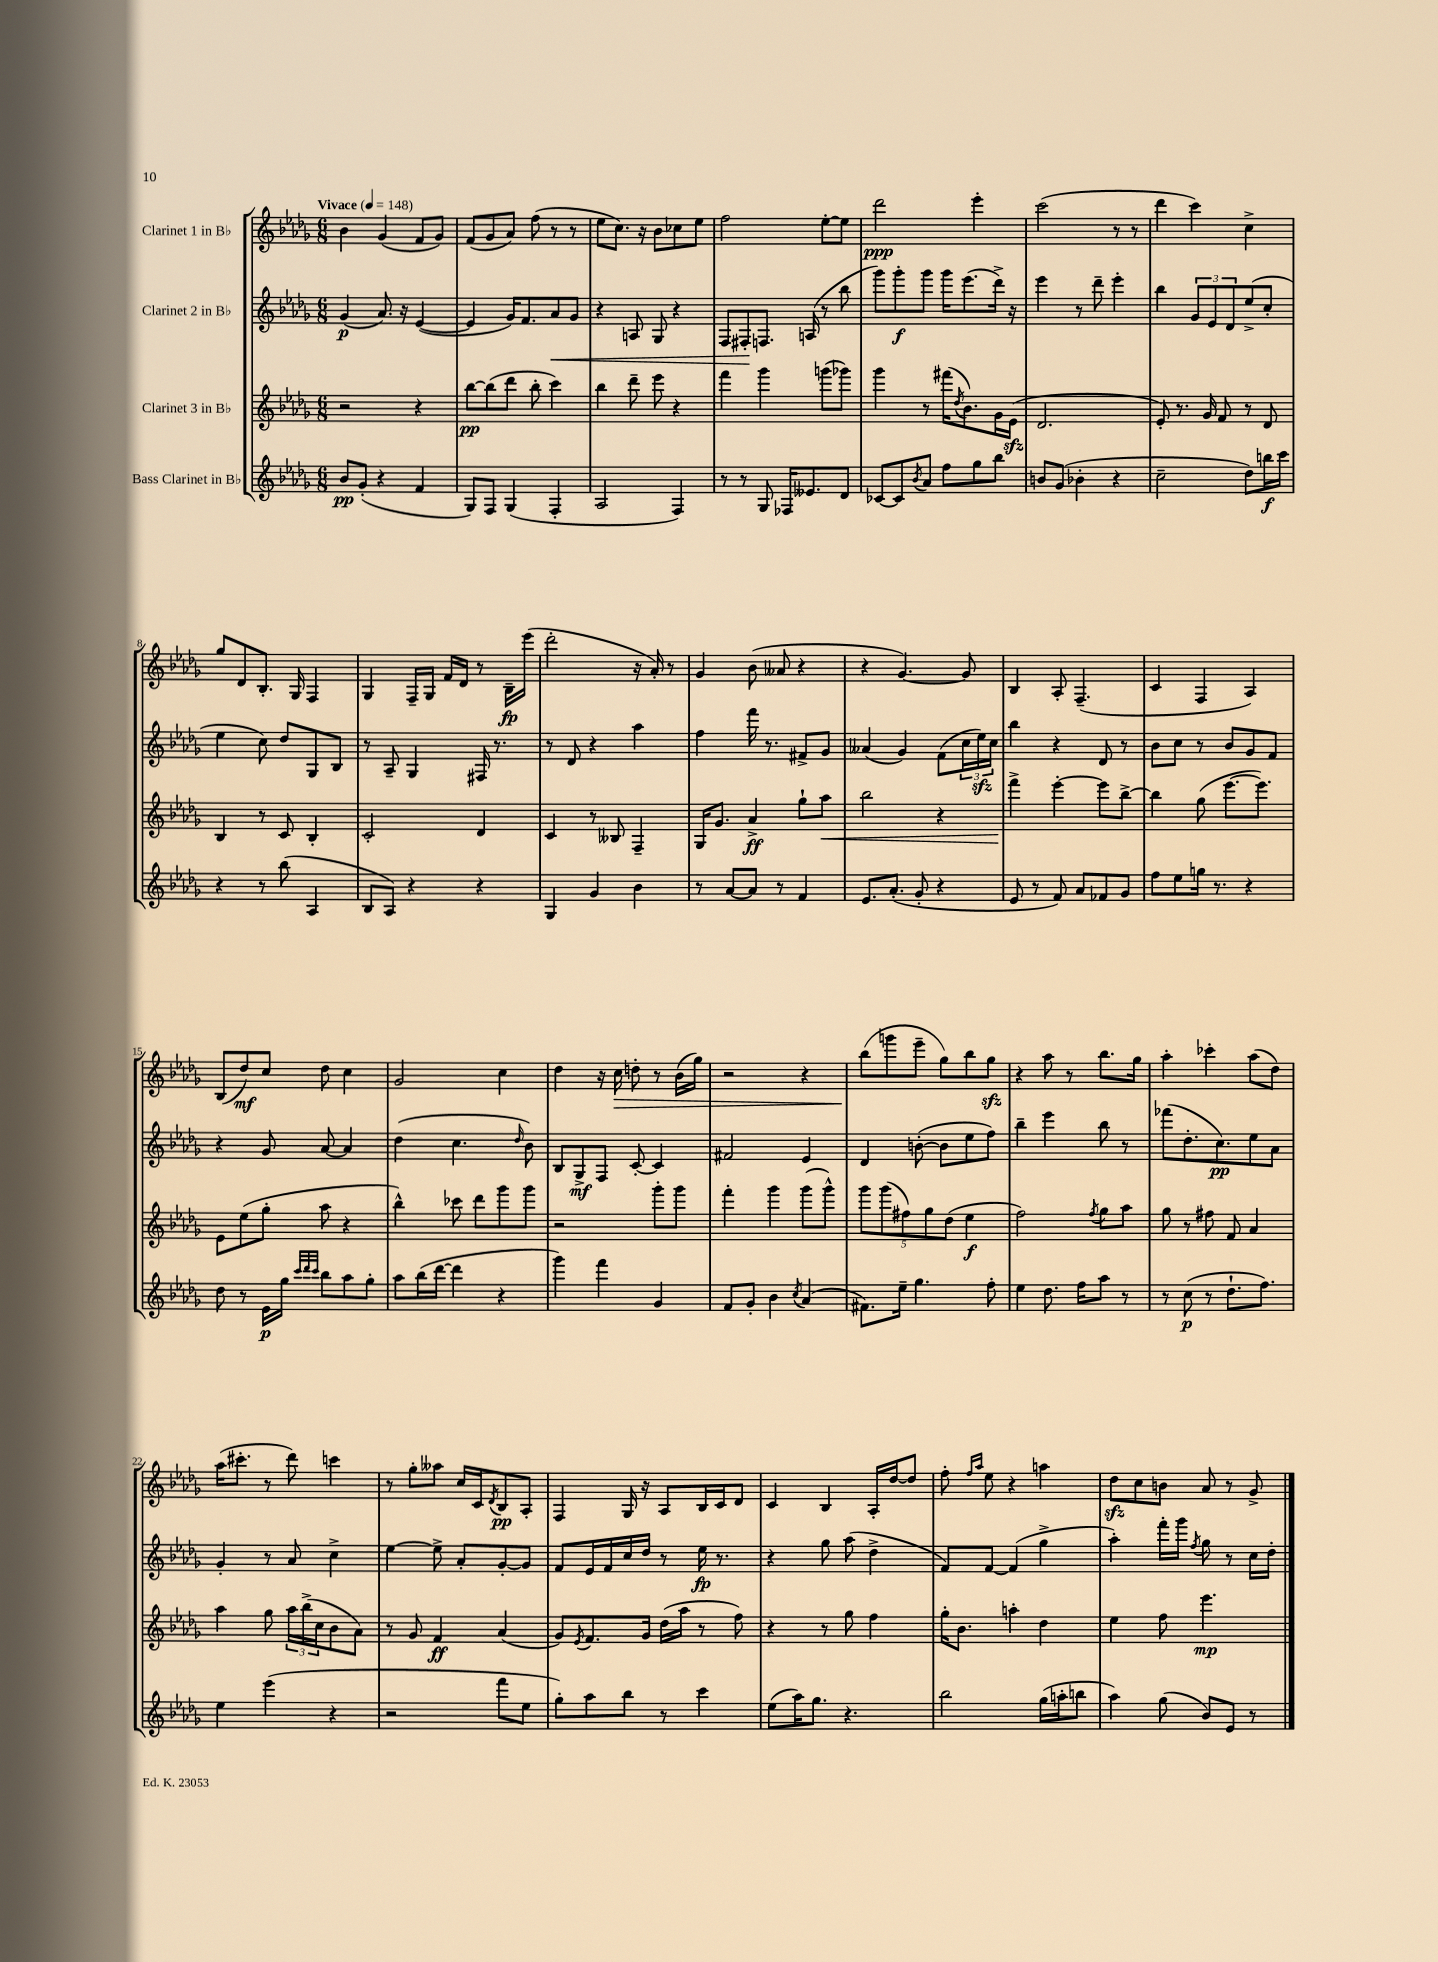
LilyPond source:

<<
\new StaffGroup <<
\new Staff = "s0" \with { instrumentName = "Clarinet 1 in Bb" } {
    \clef treble \key des \major \numericTimeSignature \time 6/8 \tempo "Vivace" 4 = 148
    bes'4 ges'4( f'8 ges'8) |
    f'8( ges'8 aes'8) f''8( r8 r8 |
    ees''8 c''8.) r16 bes'8 ces''8 ees''8 |
    f''2 ees''8~-. ees''8 |
    des'''2\ppp ees'''4-. |
    c'''2( r8 r8 |
    des'''4 c'''4) c''4-> |
    ges''8 des'8 bes8.-. ges16 f4 |
    ges4 f16-- ges16 f'16 des'16 r8 bes16--\fp ees'''16( |
    des'''2-. r16 aes'16-.) r8 |
    ges'4 bes'8( aeses'8 r4 |
    r4 ges'4.~) ges'8 |
    bes4 aes8-. f4.--( |
    c'4 f4 aes4) |
    bes8( des''8\mf) c''8 des''8 c''4 |
    ges'2 c''4 |
    des''4 r16 c''16\> d''8-. r8 bes'16( ges''16) |
    r2 r4 |
    bes''8\!( g'''8 ees'''8-- ges''8) bes''8 ges''8\sfz |
    r4 aes''8 r8 bes''8. ges''16 |
    aes''4-. ces'''4-. aes''8( des''8) |
    aes''16( cis'''8.-. r8 des'''8) c'''4 |
    r8 ges''8-. aeses''8 c''16 c'16 \acciaccatura { des'8 } bes8\pp aes8-. |
    f4 ges16 r16 aes8 bes16 c'16 des'8 |
    c'4 bes4 aes16-. des''16~ des''8 |
    f''8-. \grace { f''16 aes''16 } ees''8 r4 a''4 |
    des''8\sfz c''8 b'8 aes'8 r8 ges'8-> \bar "|." |
}
\new Staff = "s1" \with { instrumentName = "Clarinet 2 in Bb" } {
    \clef treble \key des \major \numericTimeSignature \time 6/8
    ges'4\p( aes'8.) r16 ees'4~( |
    ees'4 ges'16) f'8. aes'8\< ges'8 |
    r4 a8 ges8 r4 |
    f8 fis8-.\! f8. a16( r8 bes''8 |
    ges'''8) ges'''8-.\f ges'''8 ges'''16 ees'''8.( des'''16->) r16 |
    ees'''4 r8 des'''8-- ees'''4-. |
    bes''4 \tuplet 3/2 { ges'8 ees'8 des'8 } ees''8->( c''8-. |
    ees''4 c''8) des''8 ges8 bes8 |
    r8 aes8-- ges4 fis16 r8. |
    r8 des'8 r4 aes''4 |
    f''4 f'''16 r8. fis'8-> ges'8 |
    aeses'4( ges'4) f'8( \tuplet 3/2 { c''16 ees''16\sfz) c''16 } |
    bes''4 r4 des'8 r8 |
    bes'8 c''8 r8 bes'8 ges'8 f'8 |
    r4 ges'8 aes'8~ aes'4 |
    des''4( c''4. \grace { des''16 } bes'8) |
    bes8 ges8->\mf f8 c'8~-. c'4 |
    fis'2 ees'4 |
    des'4 b'8~-.( b'8 ees''8 f''8) |
    bes''4-- ees'''4 bes''8 r8 |
    fes'''8( des''8.-. c''8.\pp) ees''8 aes'8 |
    ges'4-. r8 aes'8 c''4-> |
    ees''4~ ees''8-> aes'8-. ges'8~-. ges'8 |
    f'8 ees'16 f'16 c''16 des''16 r8 ees''16\fp r8. |
    r4 ges''8 aes''8( des''4-> |
    f'8) f'8~ f'4( ges''4-> |
    aes''4-.) f'''16-. ges'''16 \acciaccatura { f''8 } ges''8 r8 c''16 des''16-. \bar "|." |
}
\new Staff = "s2" \with { instrumentName = "Clarinet 3 in Bb" } {
    \clef treble \key des \major \numericTimeSignature \time 6/8
    r2 r4 |
    bes''8~\pp bes''8( des'''8 bes''8-. c'''4) |
    bes''4 des'''8-- ees'''8 r4 |
    f'''4 ges'''4 g'''8( ges'''8) |
    ges'''4 r8 fis'''16( \acciaccatura { des''8 } bes'8.) ges'16 ees'16\sfz( |
    des'2. |
    ees'8-.) r8. ges'16 f'8 r8 des'8 |
    bes4 r8 c'8 bes4-. |
    c'2-. des'4 |
    c'4 r8 beses8 f4-- |
    ges16 ges'8. aes'4->\ff ges''8-! aes''8\< |
    bes''2 r4 |
    f'''4->\! ees'''4~-. ees'''8 bes''8~-> |
    bes''4 ges''8( ees'''8.~ ees'''8.) |
    ees'8 ees''8( ges''8-. aes''8 r4 |
    bes''4-^) ces'''8 des'''8 ges'''8 ges'''8 |
    r2 ges'''8-. ges'''8 |
    f'''4-. ges'''4 ges'''8( ges'''8-^) |
    \tuplet 5/4 { ges'''8 ges'''8( fis''8) ges''8 des''8( } ees''4\f |
    f''2) \acciaccatura { f''8 } ges''8 aes''8 |
    ges''8 r8 fis''8 f'8 aes'4 |
    aes''4 ges''8 \tuplet 3/2 { aes''16 bes''16->( c''16 } bes'8 aes'8) |
    r8 ges'8 f'4\ff aes'4( |
    ges'8) \acciaccatura { ees'8 } f'8. ges'16 des''16( aes''16 r8 f''8) |
    r4 r8 ges''8 f''4 |
    ges''16-. bes'8. a''4-. des''4 |
    ees''4 f''8 ees'''4.\mp \bar "|." |
}
\new Staff = "s3" \with { instrumentName = "Bass Clarinet in Bb" } {
    \clef treble \key des \major \numericTimeSignature \time 6/8
    bes'8\pp ges'8-.( r4 f'4 |
    ges8) f8 ges4( f4-. |
    aes2 f4) |
    r8 r8 ges8 fes16 eeses'8. des'8 |
    ces'8~ ces'8 \acciaccatura { bes'8 } aes'8 f''8 ges''8 bes''8 |
    b'8 ges'8( bes'4-. r4 |
    c''2-- des''8) b''16\f c'''16 |
    r4 r8 bes''8( aes4 |
    bes8 aes8) r4 r4 |
    ges4 ges'4 bes'4 |
    r8 aes'8~ aes'8 r8 f'4 |
    ees'8. aes'8.-.( ges'8-. r4 |
    ees'8 r8 f'8) aes'8 fes'8 ges'8 |
    f''8 ees''8 g''16 r8. r4 |
    des''8 r8 ees'16\p ges''16 \grace { c'''32 des'''32 c'''32 } bes''8 aes''8 ges''8-. |
    aes''8 bes''16( des'''16~ des'''4 r4 |
    ges'''4) f'''4 ges'4 |
    f'8 ges'8-. bes'4 \acciaccatura { c''8 } aes'4( |
    fis'8.) ees''16-- ges''4. f''8-. |
    ees''4 des''8. f''16 aes''8 r8 |
    r8 c''8\p( r8 des''8.-! f''8.) |
    ees''4 ees'''4( r4 |
    r2 f'''8 ees''8 |
    ges''8-.) aes''8 bes''8 r8 c'''4 |
    ees''8( aes''16) ges''8. r4. |
    bes''2 ges''16( a''16-. b''8 |
    aes''4) ges''8( bes'8) ees'8 r8 \bar "|." |
}
>>
>>
